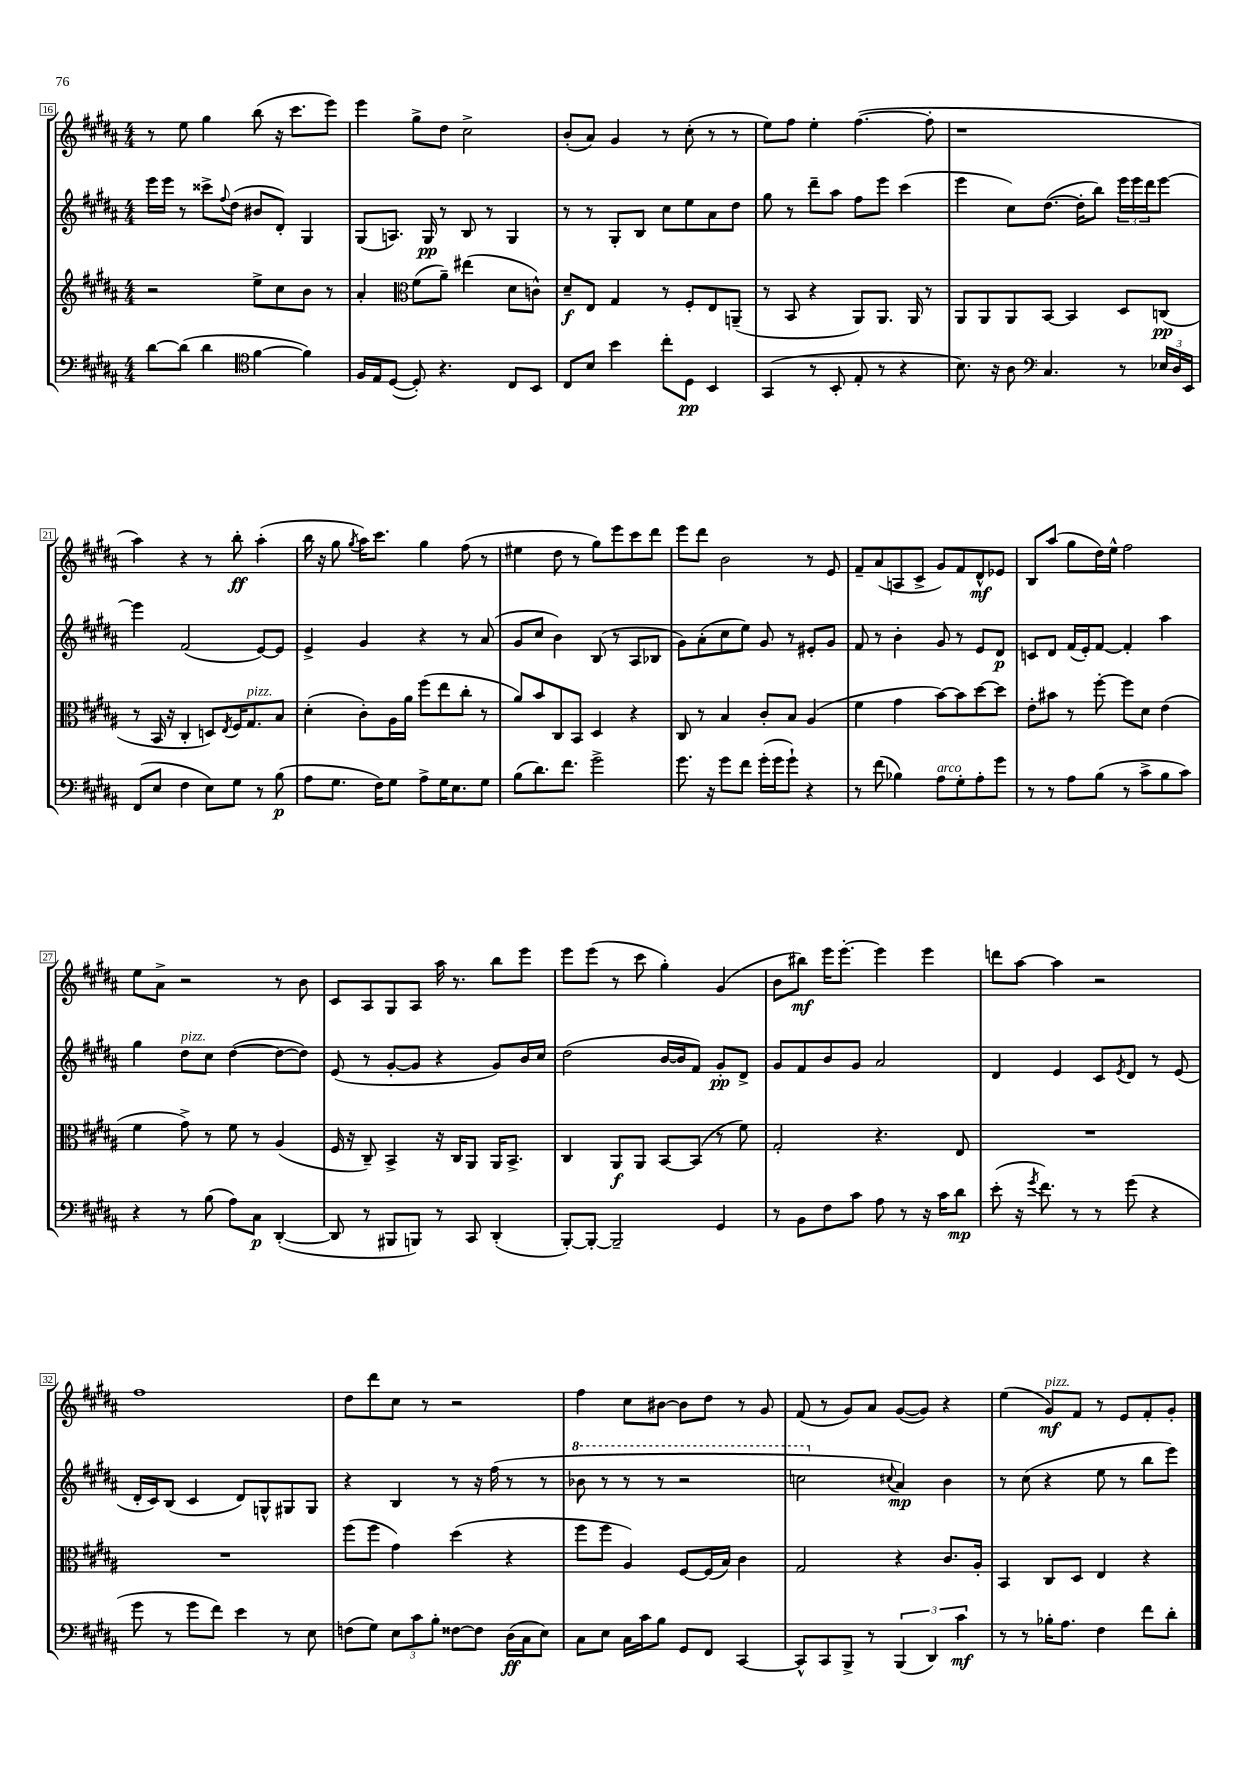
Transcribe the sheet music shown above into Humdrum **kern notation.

**kern	**kern	**kern	**kern
*staff4	*staff3	*staff2	*staff1
*clefF4	*clefG2	*clefG2	*clefG2
*k[f#c#g#d#a#]	*k[f#c#g#d#a#]	*k[f#c#g#d#a#]	*k[f#c#g#d#a#]
*M4/4	*M4/4	*M4/4	*M4/4
[8d#	2r	16eee	8r
.	.	16eee	.
(8d#]	.	8r	8ee
4d#	.	8ccc##^	4gg#
.	.	8qqff#	.
.	.	(8dd#	.
*clefC4	*	*	*
[4f#	8ee^	8b#	(8bb
.	8cc#	8d#')	16r
.	.	.	8.ccc#
4f#])	8b	4G#	.
.	8r	.	8eee)
=	=	=	=
16F#	4a#'	(8G#	4eee
16E	.	.	.
([8D#	.	8.A)	.
*	*clefC3	*	*
8D#'])	(8f#	.	8gg#^
.	.	16G#	.
4.r	8a#~)	8r	8dd#
.	(4ee#	8B	2cc#^
.	.	8r	.
8C#	8d#	4G#	.
8BB	8c^^)	.	.
=	=	=	=
8C#	8d#~	8r	(8b'
8B	8E	8r	8a#)
4b	4G#	8G#'	4g#
.	.	8B	.
8cc#'	8r	8cc#	8r
8D#	8F#'	8ee	(8cc#'
4BB	8E	8a#	8r
.	(8AA~	8dd#	8r
=	=	=	=
(4GG#	8r	8gg#	8ee)
.	8BB	8r	8ff#
8r	4r	8ddd#~	4ee'
8BB'	.	8aa#	.
8E'	8AA#)	8ff#	([4.ff#
8r	8.AA#	8eee	.
4r	.	(4ccc#	.
.	16AA#	.	.
.	8r	.	8ff#']
=	=	=	=
8.B)	8AA#	4eee	1r
.	8AA#	.	.
16r	.	.	.
8A#	8AA#	8cc#)	.
*clefF4	*	*	*
4.C#	[8BB	([8.dd#	.
.	4BB]	.	.
.	.	16dd#']	.
.	.	8bb)	.
8r	8D#	24eee	.
.	.	24eee	.
.	.	24ddd#	.
24E-	(8C	[8eee	.
24D#	.	.	.
24EE	.	.	.
=	=	=	=
(8FF#	8r	4eee]	4aa#)
8E	16BB	.	.
.	16r	.	.
4F#	4C#'	(2f#	4r
8E)	8D)	.	8r
.	8qE	.	.
8G#	16F#	.	8bb'
.	8.G#	.	.
8r	.	[8e)	(4aa#'
(8B	8B	8e]	.
=	=	=	=
8A#	(4d#'	4e^	16bb
.	.	.	16r
8.G#	.	.	8gg#
.	.	.	8qgg#
.	8c#')	4g#	16aa#)
16F#)	.	.	8.ccc#
8G#	16A#	.	.
.	16a#	.	.
8A#^	(8ff#	4r	4gg#
16G#	8ee	.	.
8.E	.	.	.
.	8cc#'	8r	(8ff#
8G#	8r	(8a#	8r
=	=	=	=
(8B	8a#)	8g#	4ee#
8.d#)	8b	8cc#	.
.	8C#	4b)	8dd#
8.f#	.	.	.
.	8BB	.	8r
2g#^	4D#	(8B	8gg#)
.	.	8r	8eee
.	4r	8A#	8ccc#
.	.	8B-	8ddd#
=	=	=	=
8.g#	8C#	8g#)	8eee
.	8r	(8a#'	8ddd#
16r	.	.	.
8g#	4B	8cc#	2b
8f#	.	8ee)	.
(16g#'	8c#'	8g#	.
16g#	.	.	.
8g#`)	8B	8r	.
4r	(4A#	8e#'	8r
.	.	8g#	8e
=	=	=	=
8r	4f#	8f#	8f#~
(8f#	.	8r	(8a#
4B-)	4g#	4b'	8A
.	.	.	8c#^
8A#	[8b)	8g#	8g#)
8G#'	8b]	8r	8f#
8A#'	[8dd#	8e	8d#^^
8g#	8dd#]	8d#	8e-
=	=	=	=
8r	8e'	8c	8B
8r	8b#	8d#	(8aa#
8A#	8r	(16f#	8gg#
.	.	16e')	.
(8B	[8ff#'	[8f#	16dd#)
.	.	.	16ee^^
8r	8ff#]	4f#']	2ff#
8c#^	8d#	.	.
8B	(4e	4aa#	.
8c#)	.	.	.
=	=	=	=
4r	4f#	4gg#	8ee
.	.	.	8a#^
8r	8g#^)	8dd#	2r
(8B	8r	8cc#	.
8A#)	8f#	([4dd#	.
8C#	8r	.	.
([4DD#'	(4A#	8dd#_	8r
.	.	8dd#])	8b
=	=	=	=
8DD#]	16F#	(8e	8c#
.	16r	.	.
8r	8C#~)	8r	8A#
8BBB#	4BB^	[8g#'	8G#
8BBB)	.	8g#]	8A#
8r	16r	4r	16aa#
.	16C#	.	8.r
8CC#	8AA#	.	.
(4DD#'	16AA#	8g#)	8bb
.	8.BB^	.	.
.	.	16b	8eee
.	.	16cc#	.
=	=	=	=
[8BBB')	4C#	(2dd#	8eee
8BBB'_	.	.	(8eee
2BBB~]	8AA#	.	8r
.	8AA#	.	8ccc#
.	[8BB	[16b	4gg#')
.	.	16b]	.
.	(8BB]	8f#)	.
4GG#	8r	8g#'	(4g#
.	8f#)	8d#^	.
=	=	=	=
8r	2G#'	8g#	8b
8BB	.	8f#	8bb#)
8F#	.	8b	16eee
.	.	.	[8.eee'
8c#	.	8g#	.
8A#	4.r	2a#	4eee]
8r	.	.	.
16r	.	.	4eee
16c#	.	.	.
8d#	8E	.	.
=	=	=	=
(8e'	1r	4d#	8ddd
16r	.	.	[8aa#
8qg#	.	.	.
8.f#)	.	.	.
.	.	4e	4aa#]
8r	.	.	.
8r	.	8c#	2r
.	.	8qe	.
(8g#	.	8d#	.
4r	.	8r	.
.	.	(8e	.
=	=	=	=
8g#	1r	16d#'	1ff#
.	.	16c#)	.
8r	.	(8B	.
8g#	.	4c#	.
8f#)	.	.	.
4e	.	8d#)	.
.	.	8G^^	.
8r	.	8G#	.
8E	.	8G#	.
=	=	=	=
(8F	(8ff#	4r	8dd#
8G#)	8ff#	.	8ddd#
12E	4g#)	4B	8cc#
12c#	.	.	.
.	.	.	8r
12B'	.	.	.
[8F##	(4dd#	8r	2r
8F##]	.	16r	.
.	.	(16ff#	.
(16D#	4r	8r	.
16C#	.	.	.
8E)	.	8r	.
=	=	=	=
8C#	8ff#	8bb-	4ff#
8E	8ff#	8r	.
16C#	4A#)	8r	8cc#
16c#	.	.	.
8B	.	8r	[8b#
8GG#	[8F#	2r	8b#]
8FF#	(16F#]	.	8dd#
.	16B)	.	.
[4CC#	4c#	.	8r
.	.	.	8g#
=	=	=	=
8CC#^^]	2G#	2ccc	(8f#
8CC#	.	.	8r
8BBB^	.	.	8g#)
8r	.	.	8a#
.	.	8qqcc#	.
(6BBB	4r	4a#)	([8g#
.	.	.	8g#])
6DD#)	.	.	.
.	8.c#	4b	4r
6c#	.	.	.
.	16A#'	.	.
=	=	=	=
8r	4BB	8r	(4ee
8r	.	(8cc#	.
16B-'	8C#	4r	8g#)
8.A#	.	.	.
.	8D#	.	8f#
4F#	4E	8ee	8r
.	.	8r	8e
8f#	4r	8bb	8f#'
8d#'	.	8eee)	8g#'
==	==	==	==
*-	*-	*-	*-
